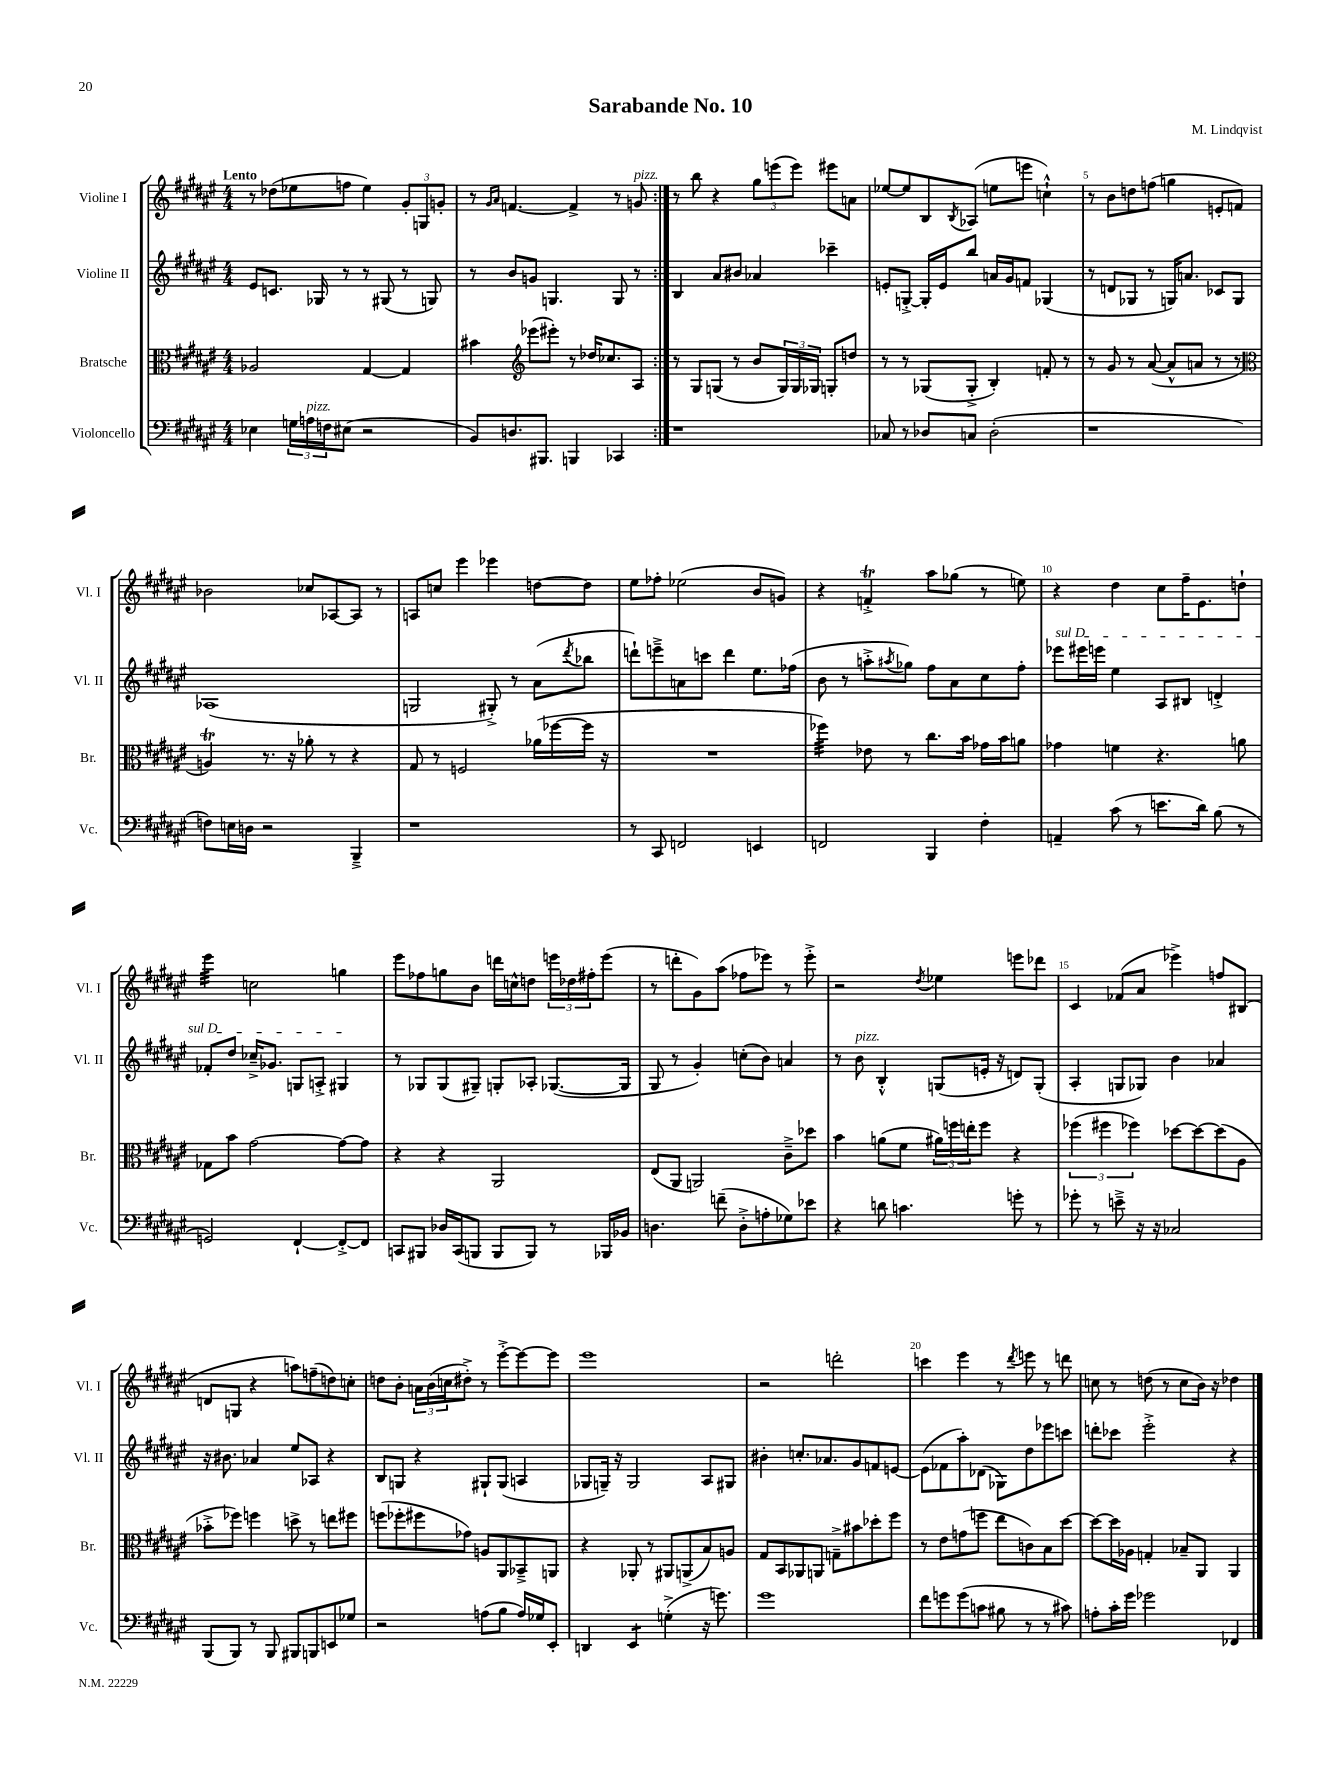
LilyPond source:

\header { title = "Sarabande No. 10" composer = "M. Lindqvist" }
<<
\new StaffGroup <<
\new Staff = "s0" \with { instrumentName = "Violine I" shortInstrumentName = "Vl. I" } {
    \clef treble \key fis \major \numericTimeSignature \time 4/4 \tempo "Lento"
    \repeat volta 2 { r8 des''8( ees''8 f''8 ees''4) \tuplet 3/2 { gis'8-. g8 g'8-. } |
    r8 \grace { gis'16 ais'16 } f'4.~ f'4-> r8 g'8^\markup { \italic "pizz." } | }
    r8 b''8 r4 \tuplet 3/2 { gis''8 e'''8( e'''8) } eis'''8 a'8 |
    ees''8~ ees''8 b8 \acciaccatura { b8 } aes8( e''8 e'''8 c''4-!-^) |
    r8 b'8 d''8 f''8( g''4 e'8-. f'8) |
    bes'2 ces''8 aes8~ aes8 r8 |
    a8 c''8 eis'''4 ees'''4 d''8~ d''8 |
    eis''8 fes''8-. ees''2( b'8 g'8) |
    r4 f'4-.->\trill ais''8 ges''8( r8 e''8) |
    r4 dis''4 cis''8 fis''16-- eis'8. d''8-! |
    eis'''4:32 c''2 g''4 |
    eis'''8 fes''8 g''8 b'8 d'''16 c''16-^ d''8 \tuplet 3/2 { e'''16 des''16 fis''16-. } e'''8( |
    r8 d'''8-. gis'8) ais''8( fes''8 ees'''8) r8 ees'''8-.-> |
    r2 \acciaccatura { dis''8 } ees''4 e'''8 des'''8 |
    cis'4 fes'8( ais'8 ees'''4->) f''8 bis8( |
    d'8 g8 r4 a''8) f''8--( d''8) c''8-. |
    d''8 b'8-. \tuplet 3/2 { a'16 b'16( c''16 } dis''8-.->) r8 eis'''8~-.-> eis'''8~ eis'''8 |
    eis'''1 |
    r2 d'''2-. |
    c'''4 eis'''4 r8 \acciaccatura { dis'''8 } e'''8 r8 d'''8 |
    c''8 r8 d''8( r8 c''8 b'16) r16 des''4 \bar "|." |
}
\new Staff = "s1" \with { instrumentName = "Violine II" shortInstrumentName = "Vl. II" } {
    \clef treble \key fis \major \numericTimeSignature \time 4/4
    \repeat volta 2 { eis'8 c'8. ges16 r8 r8 gis8( r8 g8) |
    r8 b'8 g'8 g4. g8 r8 | }
    b4 ais'8 bis'8 aes'4 ces'''4-- |
    e'8-. g8~-.-> g16-. e'16 b''8 a'16 gis'16 f'8 ges4( |
    r8 d'8 ges8 r8 g16) a'8. ces'8 g8 |
    aes1( |
    g2 gis8-.->) r8 ais'8( \acciaccatura { dis'''8 } bes''8 |
    d'''8-!) e'''8---> a'8 c'''8 d'''4 eis''8. fes''16( |
    b'8 r8 a''8-.-> \acciaccatura { ais''8 } ges''8) fis''8 ais'8 cis''8 fis''8-. |
    \once \override TextSpanner.bound-details.left.text = \markup { \italic "sul D" } ees'''8\startTextSpan eis'''16 e'''16 eis''4 ais8 bis8 d'4-.-> |
    fes'8-. dis''8 ces''16---> ges'8. g8 a8-.-> gis4\stopTextSpan |
    r8 ges8 ges8( gis8--) g8-. aes8-. ges8.~( ges16 |
    gis8 r8 gis'4-.) c''8-.( b'8) a'4 |
    r8 b'8^\markup { \italic "pizz." } b4-.-^ g8( e'16-. r16 d'8) g8-.( |
    ais4-. g8 ges8) b'4 aes'4 |
    r16 bis'8. aes'4 eis''8 aes8 r4 |
    b8 g8 r4 gis8-! gis8( a4 |
    ges8 g16--) r16 g2 ais8 gis8 |
    bis'4-. c''8.-. aes'8. gis'8 f'8 e'8~ |
    e'8( fes'8 ais''8-.) des'8( ges8) dis''8 ees'''8 c'''8 |
    d'''8-. ces'''8 eis'''2-.-> r4 \bar "|." |
}
\new Staff = "s2" \with { instrumentName = "Bratsche" shortInstrumentName = "Br." } {
    \clef alto \key fis \major \numericTimeSignature \time 4/4
    \repeat volta 2 { aes2 gis4~ gis4 |
    bis'4 \clef treble ees'''8( eis'''8-.) r8 des''16 ces''8. ais8 | }
    r8 gis8 g8( r8 b'8 \tuplet 3/2 { g16) g16 ges16 } g8-. d''8 |
    r8 r8 ges8( ges8-.-> b4-.) f'8-. r8 |
    r8 gis'8 r8 ais'8~( ais'8-^ a'8 r8 r8 |
    \clef alto a4\trill) r8. r16 aes'8-. r8 r4 |
    gis8 r8 f2 aes'16( fes''16~ fes''16 r16 |
    R1 |
    fes''4:32) ees'8 r8 cis''8. b'16 ges'16 b'16 a'8 |
    ges'4 f'4 r4. a'8 |
    ges8 b'8 gis'2~ gis'8~ gis'8 |
    r4 r4 ais,2 |
    eis8( ais,8 a,2) cis'8---> des''8 |
    b'4 a'8( fis'8 \tuplet 3/2 { ais'16) f''16 e''16-. } f''8 r4 |
    \tuplet 3/2 { fes''4( fis''4 fes''4) } des''8~ des''8~ des''8( ais8 |
    bes'8-.-> fes''8) f''4 d''8-> r8 e''8 fis''8 |
    f''8( fes''8-. fis''8 ges'8) a8 ais,8 bes,8---> a,8 |
    r4 aes,8-. r8 ais,8 a,8->( b8) a8 |
    gis8 b,8 aes,8 a,8 g8---> bis'8 des''8-. fis''8 |
    r8 eis'8 g'8( f''8 eis''8 c'8) b8 dis''8~ |
    dis''8~ dis''16 aes16 g4-. bes8-- ais,8 ais,4 \bar "|." |
}
\new Staff = "s3" \with { instrumentName = "Violoncello" shortInstrumentName = "Vc." } {
    \clef bass \key fis \major \numericTimeSignature \time 4/4
    \repeat volta 2 { ees4 \tuplet 3/2 { g16 a16^\markup { \italic "pizz." } f16 } eis8( r2 |
    b,8) d8. bis,,8. b,,4 ces,4 | }
    r1 |
    ces8 r8 des8 c8 des2-.( |
    r1 |
    f8) e16 d16 r2 b,,4---> |
    r1 |
    r8 cis,8 f,2 e,4 |
    f,2 b,,4 fis4-. |
    a,4-- cis'8( r8 e'8. dis'16) b8( r8 |
    g,2) fis,4~-! fis,8~-.-> fis,8 |
    c,8 bis,,8 des16 c,16( b,,8 b,,8 b,,8) r8 bes,,16 bes,16 |
    d4. f'8--( d8-.-> a8-. ges8) ees'8 |
    r4 d'8 c'4. g'8-. r8 |
    ges'8-. r8 e'8---> r16 r16 ces2 |
    b,,8( b,,8) r8 b,,8 bis,,8 b,,8 e,8 ges8 |
    r2 a8( b8 a16) ges16 eis,8-. |
    d,4 eis,4:8 g4-.->( r16 g'8.) |
    gis'1 |
    fis'8 g'8 g'8( c'8 bis8 r8 r8 cis'8) |
    a8-. cis'16-. gis'16 ges'2 fes,4 \bar "|." |
}
>>
>>
\layout { \context { \Score \override BarNumber.break-visibility = ##(#f #t #t) barNumberVisibility = #(every-nth-bar-number-visible 5) } }
